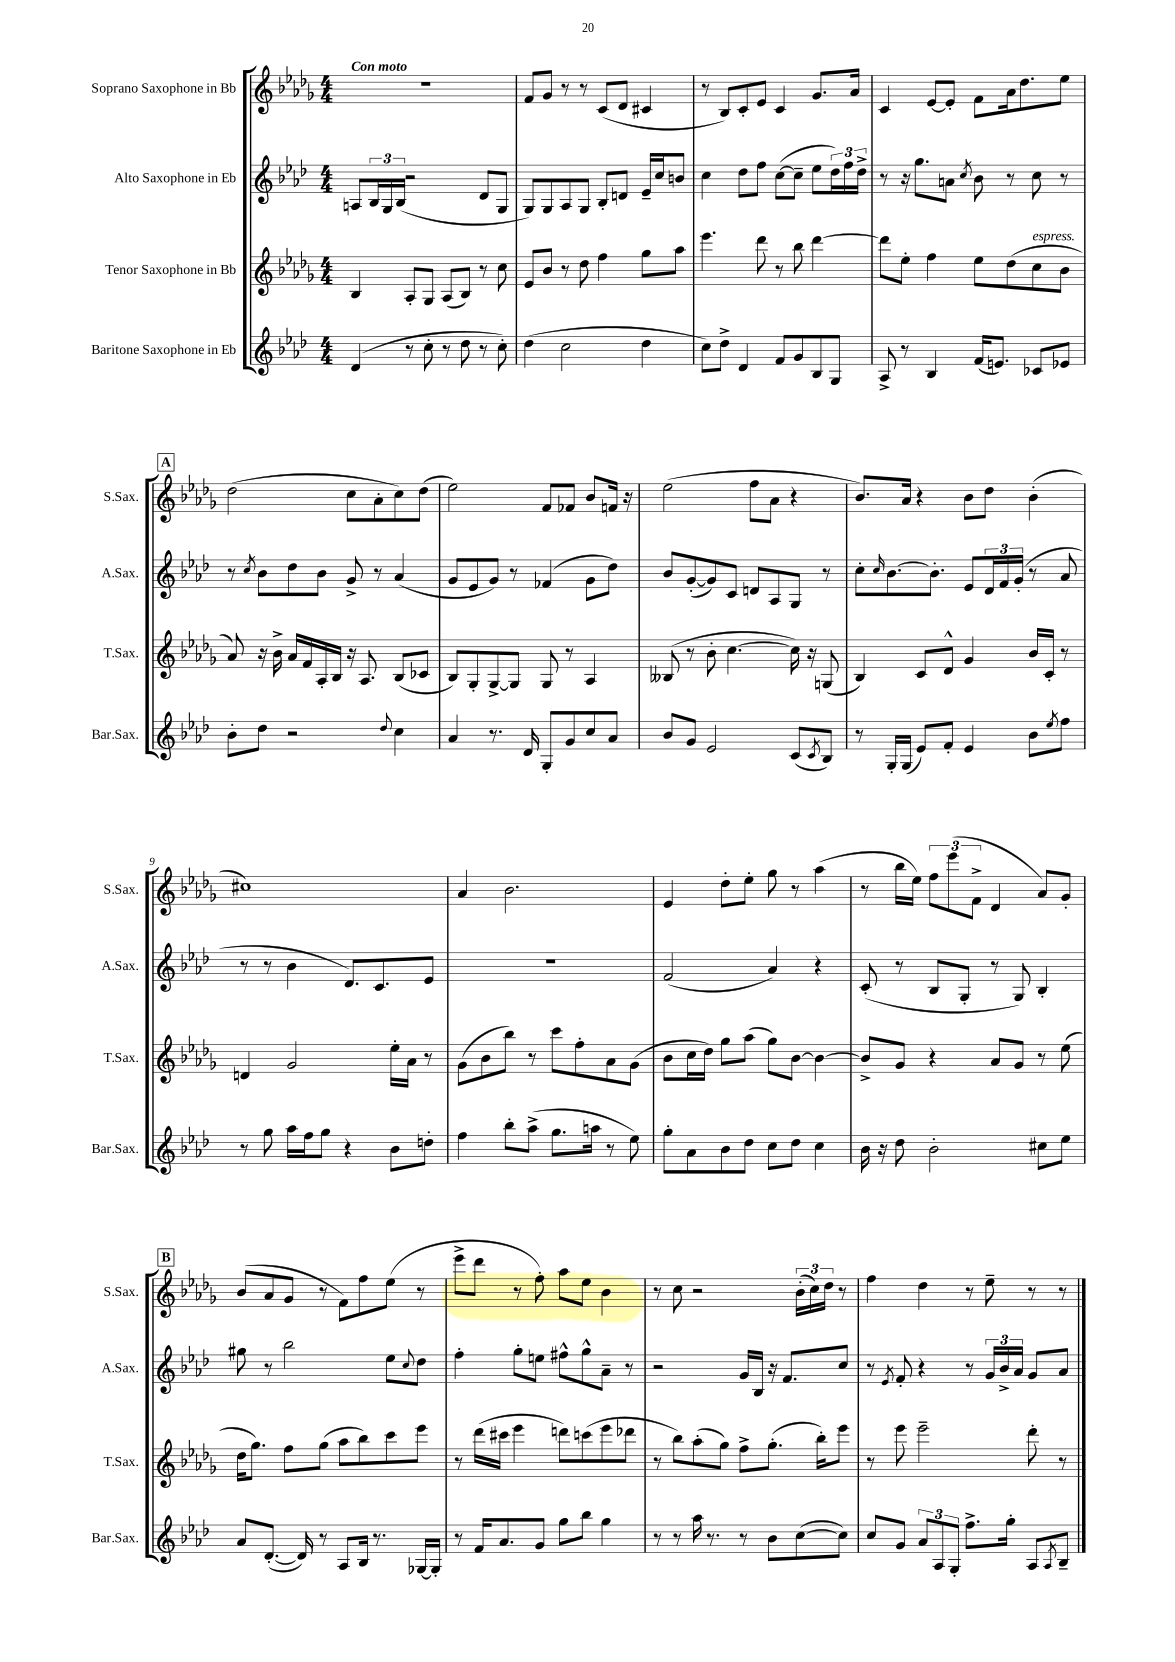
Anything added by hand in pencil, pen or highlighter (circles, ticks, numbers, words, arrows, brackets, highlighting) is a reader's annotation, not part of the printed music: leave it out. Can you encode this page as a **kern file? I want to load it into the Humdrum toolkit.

**kern	**kern	**kern	**kern
*staff4	*staff3	*staff2	*staff1
*clefG2	*clefG2	*clefG2	*clefG2
*k[b-e-a-d-]	*k[b-e-a-d-g-]	*k[b-e-a-d-]	*k[b-e-a-d-g-]
*M4/4	*M4/4	*M4/4	*M4/4
(4d-/	4B-/	8A/L	1r
.	.	24B-/L	.
.	.	24G/	.
.	.	(24B-/JJ	.
8r	8A-'/L	2r	.
8cc'\	8G-/J	.	.
8r	(8A-/L	.	.
8dd-\	8B-/J)	.	.
8r	8r	8d-/L	.
8cc'\)	8cc\	8G/J	.
=	=	=	=
(4dd-\	8e-/L	8G/L)	8f/L
.	8b-/J	8G/	8g-/J
2cc\	8r	8A-/	8r
.	8dd-\	8G/J	8r
.	4ff\	8B-'/L	(8c/L
.	.	8d/J	8d-/J
4dd-\	8gg-\L	16e-~/LL	4c#/
.	.	16cc/J	.
.	8aa-\J	8b/J	.
=	=	=	=
8cc\L)	4.eee-\	4cc\	8r
8dd-^\J	.	.	8B-/L)
4d-/	.	8dd-\L	8c'/
.	8ddd-\	8ff\J	8e-/J
8f/L	8r	([8cc\L	4c/
8g/	8bb-\	8cc~\]J	.
8B-/	[4ddd-\	8ee-\L	8.g-/L
8G/J	.	24dd-\L)	.
.	.	24ff\	.
.	.	.	16a-/Jk
.	.	24dd-^\JJ	.
=	=	=	=
8A-^/	8ddd-\]L	8r	4c/
8r	8ee-'\J	16r	.
.	.	8.gg\L	.
4B-/	4ff\	.	[8e-/L
.	.	8a\J	8e-'/]J
.	.	8qcc/	.
(16f/LK	8ee-\L	8b-\	8f\L
8.e/J)	.	.	.
.	(8dd-\	8r	16a-\k
.	.	.	8.dd-\
8c-/L	8cc\	8cc\	.
8e-/J	8b-\J	8r	8ee-\J
=	=	=	=
8b-'\L	8a-/)	8r	(2dd-\
.	.	8qcc/	.
8dd-\J	16r	8b-\L	.
.	16b-^\	.	.
2r	16a-/LL	8dd-\	.
.	16f/	.	.
.	16A-'/	8b-\J	.
.	16B-/JJ	.	.
.	16r	8g^/	8cc\L
.	8.A-/	.	.
.	.	8r	8a-'\
8qqdd-/	.	.	.
4cc\	(8B-/L	(4a-/	8cc\)
.	8c-/J	.	(8dd-\J
=	=	=	=
4a-/	8B-/L)	8g/L	2ee-\)
.	8G-'/	8e-/	.
8.r	[8G-^/	8g/J)	.
.	8G-/]J	8r	.
16d-/	.	.	.
8G'/L	8G-/	(4f-/	8f/L
8g/	8r	.	8f-/J
8cc/	4A-/	8g\L	8b-/L
8a-/J	.	8dd-\J)	16f/Jk
.	.	.	16r
=	=	=	=
8b-/L	(8B--/	8b-/L	(2ee-\
8g/J	8r	([8g'/	.
2e-/	8b-'\	8g/])	.
.	[4.cc\	8c/J	.
.	.	8d/L	8ff\L
.	.	8A-/	8a-\J
(8c/L	16cc\])	8G/J	4r
.	16r	.	.
8qc/	.	.	.
8B-/J)	(8G/	8r	.
=	=	=	=
8r	4B-/)	8cc'\L	8.b-/L)
.	.	16qqcc/	.
16G'/LL	.	[8.b-\	.
(16G/JJ	.	.	16a-/Jk
8e-/L)	8c/L	.	4r
.	.	8.b-'\]J	.
8f'/J	8d-^^/J	.	.
4e-/	4g-/	8e-/L	8b-\L
.	.	24d-/L	8dd-\J
.	.	24f/	.
.	.	(24g'/JJ	.
8b-\L	16b-/LL	8r	(4b-'\
.	16c'/JJ	.	.
8qee-/	.	.	.
8ff\J	8r	8a-/	.
=	=	=	=
8r	4d/	8r	1cc#)
8gg\	.	8r	.
16aa-\LL	2g-/	4b-\	.
16ff\J	.	.	.
8gg\J	.	.	.
4r	.	8.d-/L)	.
.	.	8.c/	.
8b-\L	16ee-'\LL	.	.
.	16a-\JJ	.	.
8dd'\J	8r	8e-/J	.
=	=	=	=
4ff\	(8g-\L	1r	4a-/
.	8b-\	.	.
8bb-'\L	8bb-\J)	.	2.b-\
(8aa-^\J	8r	.	.
8.gg\L	8ccc\L	.	.
.	8ff'\	.	.
16aa\Jk	.	.	.
8r	8a-\	.	.
8ee-\)	(8g-\J	.	.
=	=	=	=
8gg'\L	8b-\L	(2f/	4e-/
8a-\	16cc\L	.	.
.	16dd-\JJ)	.	.
8b-\	8gg-\L	.	8dd-'\L
8dd-\J	(8aa-\J	.	8ee-'\J
8cc\L	8gg-\L)	4a-/)	8gg-\
8dd-\J	[8b-\J	.	8r
4cc\	4b-\_	4r	(4aa-\
=	=	=	=
16b-\	8b-^/]L	(8c'/	8r
16r	.	.	.
8dd-\	8g-/J	8r	16bb-\LL
.	.	.	16ee-\JJ)
2b-'\	4r	8B-/L	12ff\L
.	.	.	(12eee-\
.	.	8G'/J	.
.	.	.	12f^\J
.	8a-/L	8r	4d-/
.	8g-/J	8G/)	.
8cc#\L	8r	4B-'/	8a-/L)
8ee-\J	(8ee-\	.	8g-'/J
=	=	=	=
8a-/L	16dd-\LK	8gg#\	(8b-/L
.	8.gg-\J)	.	.
([8.d-'/J	.	8r	8a-/
.	8ff\L	2bb-\	8g-/J
16d-/])	.	.	.
8r	(8gg-\J	.	8r
8A-/L	8aa-\L	.	8f\L)
16B-/Jk	8bb-\)	.	8ff\
8.r	.	.	.
.	8ccc\	8ee-\L	(8ee-\J
.	.	8qqcc/	.
[16G-/LL	8eee-\J	8dd-\J	8r
16G-'/]JJ	.	.	.
=	=	=	=
8r	8r	4ff'\	8eee-^\L
16f/LK	(16ddd-\LL	.	8ddd-\J
8.a-/	16ccc#\JJ	.	.
.	4eee-\	8gg'\L	8r
8g/J	.	8ee\J	8ff'\)
8gg\L	8ddd\L)	8ff#^^\L	8aa-\L
8bb-\J	(8ccc\	8gg^^\	8ee-\J
4gg\	8eee-\	8a-~\J	4b-\
.	8ddd-\J	8r	.
=	=	=	=
8r	8r	2r	8r
8r	8bb-\L)	.	8cc\
16aa-\	(8aa-'\	.	2r
8.r	.	.	.
.	8gg-\J)	.	.
8r	8ff^\L	16g/LL	.
.	.	16B-/JJ	.
8b-\L	(8.gg-'\J	16r	.
.	.	8.f/L	.
([8cc\	.	.	(24b-'\LL
.	.	.	24cc\)
.	16bb-'\LK)	.	.
.	.	.	24dd-\JJ
8cc\]J)	8eee-\J	8cc/J	8r
=	=	=	=
8cc/L	8r	8r	4ff\
.	.	8qe-/	.
8g/J	8eee-\	8f'/	.
12a-/L	2eee-~\	4r	4dd-\
12A-/	.	.	.
12G'/J	.	.	.
8.ff^\L	.	8r	8r
.	.	24g/LL	8ee-~\
.	.	24b-^/	.
16gg'\Jk	.	.	.
.	.	24a-/JJ	.
8A-/L	8ddd-'\	8g/L	8r
8qA-/	.	.	.
8B-~/J	8r	8a-/J	8r
==	==	==	==
*-	*-	*-	*-
